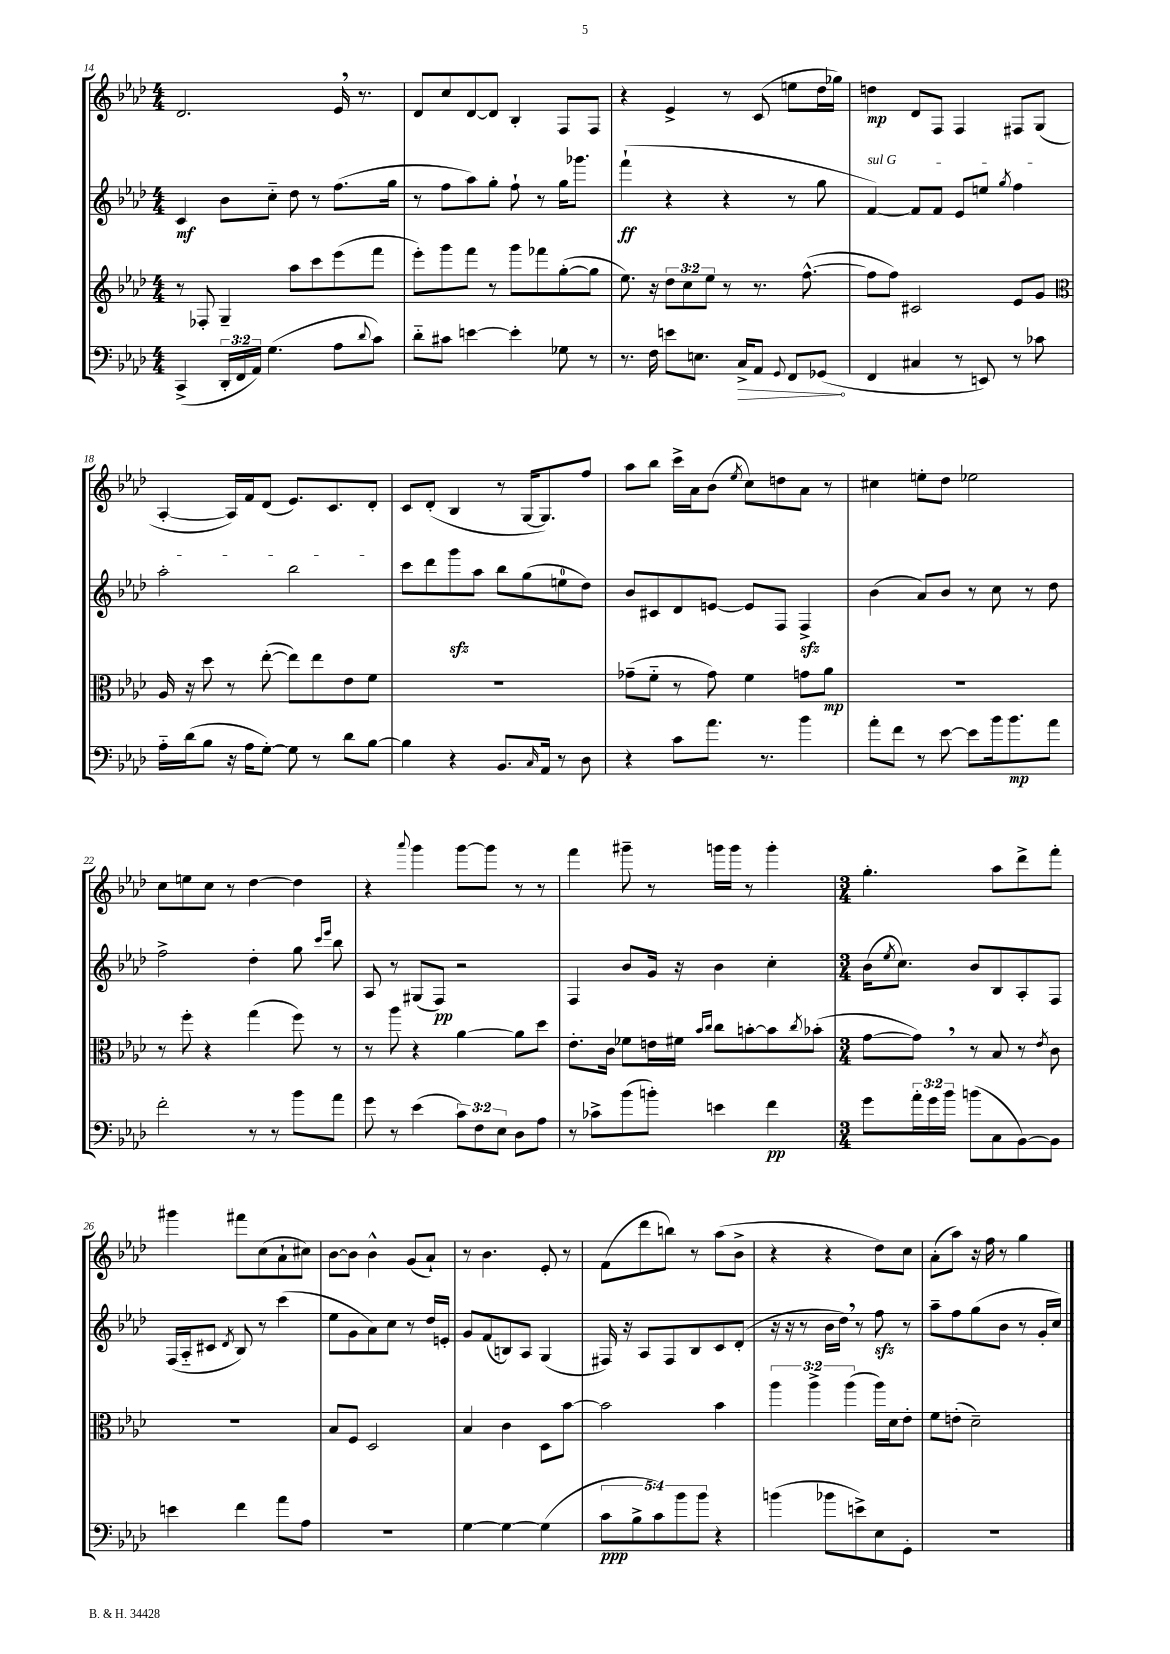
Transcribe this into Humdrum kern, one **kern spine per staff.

**kern	**dynam	**kern	**dynam	**kern	**dynam	**kern	**dynam
*part4	*part4	*part3	*part3	*part2	*part2	*part1	*part1
*staff4	*staff4	*staff3	*staff3	*staff2	*staff2	*staff1	*staff1
*clefF4	*	*clefG2	*	*clefG2	*	*clefG2	*
*k[b-e-a-d-]	*	*k[b-e-a-d-]	*	*k[b-e-a-d-]	*	*k[b-e-a-d-]	*
*M4/4	*	*M4/4	*	*M4/4	*	*M4/4	*
=14	=14	=14	=14	=14	=14	=14	=14
(4CC^/	.	8r	.	4c/	mf	2.d-/	.
.	.	8F-X'/	.	.	.	.	.
24DD-'/LL	.	4G~/	.	8b-\L	.	.	.
24FF/	.	.	.	.	.	.	.
24AA-/JJ)	.	.	.	.	.	.	.
(4.G\	.	.	.	8cc\J	.	.	.
.	.	8aa-\L	.	8dd-\	.	.	.
.	.	8ccc\	.	8r	.	.	.
8A-\L	.	(8eee-\	.	(8.ff\L	.	16e-,/	.
.	.	.	.	.	.	8.r	.
8qqd-/	.	.	.	.	.	.	.
8c\J)	.	8fff\J	.	.	.	.	.
.	.	.	.	16gg\Jk	.	.	.
=15	=15	=15	=15	=15	=15	=15	=15
8d-\L	.	8eee-'\L)	.	8r	.	8d-/L	.
8c#X\J	.	8ggg\	.	8ff\L	.	8cc/	.
[4en\	.	8fff\J	.	8aa-\)	.	[8d-/	.
.	.	8r	.	8gg'\J	.	8d-/J]	.
4e'\]	.	8ggg\L	.	8ff`\	.	4B-'/	.
.	.	8fff-X\	.	8r	.	.	.
8G-X\	.	([8gg'\	.	16gg\KL	.	8F/L	.
.	.	.	.	8.ggg-X\J	.	.	.
8r	.	8gg\J]	.	.	.	8F/J	.
=16	=16	=16	=16	=16	=16	=16	=16
8.r	.	8.ee-\)	.	(4fff`\	ff	4r	.
16F\	.	16r	.	.	.	.	.
8en\L	.	12dd-\L	.	4r	.	4e-^/	.
.	.	12cc\	.	.	.	.	.
8.En\J	.	.	.	.	.	.	.
.	.	12ee-\J	.	.	.	.	.
.	.	8r	.	4r	.	8r	.
!	!LO:HP:b	!	!	!	!	!	!
16C^/KL	>	.	.	.	.	.	.
8AA-/J	.	8.r	.	.	.	(8c/	.
8qqGG/	.	.	.	.	.	.	.
8FF/L	.	.	.	8r	.	8een\L	.
.	.	([8.ff^^\	.	.	.	.	.
(8GG-X/J	.	.	.	8gg\	.	16dd-\L	.
.	.	.	.	.	.	16gg-X\JJ)	.
.	]	.	.	.	.	.	.
=17	=17	=17	=17	=17	=17	=17	=17
!	!	!	!	!LO:TX:a:i:t=sul G	!	!	!
4FF/	.	8ff\L]	.	[4f/)	.	4ddn\	mp
.	.	8ff\J)	.	.	.	.	.
4C#X/	.	2c#X/	.	8f/L]	.	8d-/L	.
.	.	.	.	8f/J	.	8F/J	.
8r	.	.	.	8e-/L	.	4F/	.
8EEn/)	.	.	.	8een/J	.	.	.
.	.	.	.	8qgg/	.	.	.
8r	.	8e-/L	.	4ff\	.	8F#X/L	.
8c-X\	.	8g/J	.	.	.	(8G/J	.
!!LO:LB:g=z
=18	=18	=18	=18	=18	=18	=18	=18
*	*	*clefC3	*	*	*	*	*
16A-\LL	.	16A-/	.	2aa-'\	.	[4A-'/	.
(16d-\J	.	16r	.	.	.	.	.
8B-\J	.	8dd-\	.	.	.	.	.
16r	.	8r	.	.	.	16A-/LL])	.
16A-\KL	.	.	.	.	.	16f/J	.
[8G'\J)	.	([8ee-'\	.	.	.	(8d-/J	.
8G\]	.	8ee-\L])	.	2bb-\	.	8.e-/L)	.
8r	.	8ee-\	.	.	.	.	.
.	.	.	.	.	.	8.c/	.
8d-\L	.	8e-\	.	.	.	.	.
[8B-\J	.	8f\J	.	.	.	8d-'/J	.
=19	=19	=19	=19	=19	=19	=19	=19
4B-\]	.	1r	.	8ccc\L	.	8c/L	.
.	.	.	.	8ddd-\	.	(8d-'/J	.
4r	.	.	.	8gggzz\	.	4B-/	.
.	.	.	.	8aa-\J	.	.	.
8.BB-/L	.	.	.	8bb-\L	.	8r	.
.	.	.	.	(8gg\	.	[16G/KL	.
16qqC/	.	.	.	.	.	.	.
16AA-/Jk	.	.	.	.	.	8.G/])	.
8r	.	.	.	8een\	.	.	.
8D-\	.	.	.	8dd-\J)	.	8ff/J	.
=20	=20	=20	=20	=20	=20	=20	=20
4r	.	(8g-X~\L	.	8b-/L	.	8aa-\L	.
.	.	8f\J	.	8c#X/	.	8bb-\J	.
8c\L	.	8r	.	8d-/	.	16ccc^\LL	.
.	.	.	.	.	.	16a-\J	.
8.a-\J	.	8g-\)	.	[8en/J	.	(8b-\J	.
.	.	.	.	.	.	8qee-/	.
.	.	4f\	.	8e/L]	.	8cc\L)	.
8.r	.	.	.	.	.	.	.
.	.	.	.	8F/J	.	8ddn\	.
4b-\	.	8gn\L	.	4Fzz^/	.	8a-\J	.
.	.	8a-\J	mp	.	.	8r	.
=21	=21	=21	=21	=21	=21	=21	=21
8a-'\L	.	1r	.	(4b-\	.	4cc#X\	.
8f\J	.	.	.	.	.	.	.
8r	.	.	.	8a-/L)	.	8een'\L	.
[8e-\	.	.	.	8b-/J	.	8dd-\J	.
8e-\L]	.	.	.	8r	.	2ee-X\	.
16b-\k	.	.	.	8cc\	.	.	.
8.b-\	mp	.	.	.	.	.	.
.	.	.	.	8r	.	.	.
8a-\J	.	.	.	8dd-\	.	.	.
!!LO:LB:g=z
=22	=22	=22	=22	=22	=22	=22	=22
2f'\	.	8r	.	2ff^\	.	8cc\L	.
.	.	8ff'\	.	.	.	8een\	.
.	.	4r	.	.	.	8cc\J	.
.	.	.	.	.	.	8r	.
8r	.	(4gg\	.	4dd-'\	.	[4dd-\	.
8r	.	.	.	.	.	.	.
8b-\L	.	8ff\)	.	8gg\	.	4dd-\]	.
.	.	.	.	16qqccc/LL	.	.	.
.	.	.	.	16qqeee-/JJ	.	.	.
8a-\J	.	8r	.	8bb-\	.	.	.
=23	=23	=23	=23	=23	=23	=23	=23
8g\	.	8r	.	8A-/	.	4r	.
8r	.	8aa-\	.	8r	.	.	.
.	.	.	.	.	.	8qqaaa-/	.
(4e-\	.	4r	.	(8G#X/L	.	4ggg\	.
.	.	.	.	8F/J)	pp	.	.
12c\L)	.	[4a-\	.	2r	.	[8ggg\L	.
12F\	.	.	.	.	.	.	.
.	.	.	.	.	.	8ggg\J]	.
12E-\J	.	.	.	.	.	.	.
8D-\L	.	8a-\L]	.	.	.	8r	.
8A-\J	.	8dd-\J	.	.	.	8r	.
=24	=24	=24	=24	=24	=24	=24	=24
8r	.	8.e-'\L	.	4F/	.	4fff\	.
8c-X^\L	.	.	.	.	.	.	.
.	.	16c\Jk	.	.	.	.	.
(8b-\	.	8f-X\L	.	8b-/L	.	8ggg#X~\	.
8bn'\J)	.	16en\L	.	16g/Jk	.	8r	.
.	.	16f#X\JJ	.	16r	.	.	.
.	.	16qqb-/LL	.	.	.	.	.
.	.	16qqcc/JJ	.	.	.	.	.
4en\	.	8cc\L	.	4b-\	.	16gggn\LL	.
.	.	.	.	.	.	16ggg\JJ	.
.	.	[8bn'\	.	.	.	8r	.
4f\	pp	8b\]	.	4cc'\	.	4ggg'\	.
.	.	8qcc/	.	.	.	.	.
.	.	(8b-X'\J	.	.	.	.	.
=25	=25	=25	=25	=25	=25	=25	=25
*M3/4	*	*M3/4	*	*M3/4	*	*M3/4	*
8g\L	.	[8g\L	.	(16b-\KL	.	4.gg'\	.
.	.	.	.	8qee-/	.	.	.
.	.	.	.	8.cc\J)	.	.	.
24a-'\L	.	8g,\J])	.	.	.	.	.
24g\	.	.	.	.	.	.	.
24b-\JJ	.	.	.	.	.	.	.
(8bn\L	.	8r	.	8b-/L	.	.	.
8C\	.	8B-/	.	8B-/	.	8aa-\L	.
[8BB-\)	.	8r	.	8A-'/	.	8ddd-^\	.
.	.	8qe-/	.	.	.	.	.
8BB-\J]	.	8c\	.	8F/J	.	8fff'\J	.
!!LO:LB:g=z
=26	=26	=26	=26	=26	=26	=26	=26
4en\	.	2.r	.	(16F/LL	.	4ggg#X\	.
.	.	.	.	16A-/J	.	.	.
.	.	.	.	8c#X/J	.	.	.
.	.	.	.	8qd-/	.	.	.
4f\	.	.	.	8B-/)	.	8fff#X\L	.
.	.	.	.	8r	.	(8cc\	.
8a-\L	.	.	.	(4ccc\	.	8a-`\	.
8A-\J	.	.	.	.	.	8cc#X\J)	.
=27	=27	=27	=27	=27	=27	=27	=27
2.r	.	8B-/L	.	8ee-\L	.	[8b-\L	.
.	.	8F/J	.	8g\	.	8b-\J]	.
.	.	2D-/	.	8a-\)	.	4b-^^\	.
.	.	.	.	8cc\J	.	.	.
.	.	.	.	8r	.	(8g/L	.
.	.	.	.	16dd-/LL	.	8a-`/J)	.
.	.	.	.	16en'/JJ	.	.	.
=28	=28	=28	=28	=28	=28	=28	=28
[4G\	.	4B-/	.	8g/L	.	8r	.
.	.	.	.	(8f/	.	4.b-\	.
4G\_	.	4c\	.	8Bn/)	.	.	.
.	.	.	.	8A-/J	.	.	.
(4G\]	.	8D-\L	.	(4G/	.	8e-'/	.
.	.	[8b-\J	.	.	.	8r	.
=29	=29	=29	=29	=29	=29	=29	=29
10c\L	ppp	2b-\]	.	16F#X/)	.	(8f\L	.
.	.	.	.	16r	.	.	.
10B-^\	.	.	.	.	.	.	.
.	.	.	.	8A-/L	.	8ddd-\	.
10c\)	.	.	.	.	.	.	.
.	.	.	.	8F#/	.	8bbn\J)	.
10b-\	.	.	.	.	.	.	.
.	.	.	.	8B-/	.	8r	.
10b-\J	.	.	.	.	.	.	.
4r	.	4b-\	.	8c/	.	(8aa-\L	.
.	.	.	.	(8d-'/J	.	8b-^\J	.
=30	=30	=30	=30	=30	=30	=30	=30
(4bn\	.	6aa-\	.	16r	.	4r	.
.	.	.	.	16r	.	.	.
.	.	.	.	8r	.	.	.
.	.	6aa-^\	.	.	.	.	.
8b-X\L	.	.	.	16b-\LL	.	4r	.
.	.	.	.	16dd-,\JJ)	.	.	.
.	.	(6aa-\	.	.	.	.	.
8en^\)	.	.	.	8r	.	.	.
8E-\	.	16aa-\LL)	.	8ffzz\	.	8dd-\L)	.
.	.	16d-\J	.	.	.	.	.
8GG'\J	.	8e-'\J	.	8r	.	8cc\J	.
=31	=31	=31	=31	=31	=31	=31	=31
2.r	.	8f\L	.	8aa-~\L	.	(8a-'\L	.
.	.	(8en'\J	.	8ff\	.	8aa-\J)	.
.	.	2d-~\)	.	(8gg\	.	16r	.
.	.	.	.	.	.	16ff\	.
.	.	.	.	8b-\J	.	8r	.
.	.	.	.	8r	.	4gg\	.
.	.	.	.	16g'/LL	.	.	.
.	.	.	.	16cc/JJ)	.	.	.
==	==	==	==	==	==	==	==
*-	*-	*-	*-	*-	*-	*-	*-
